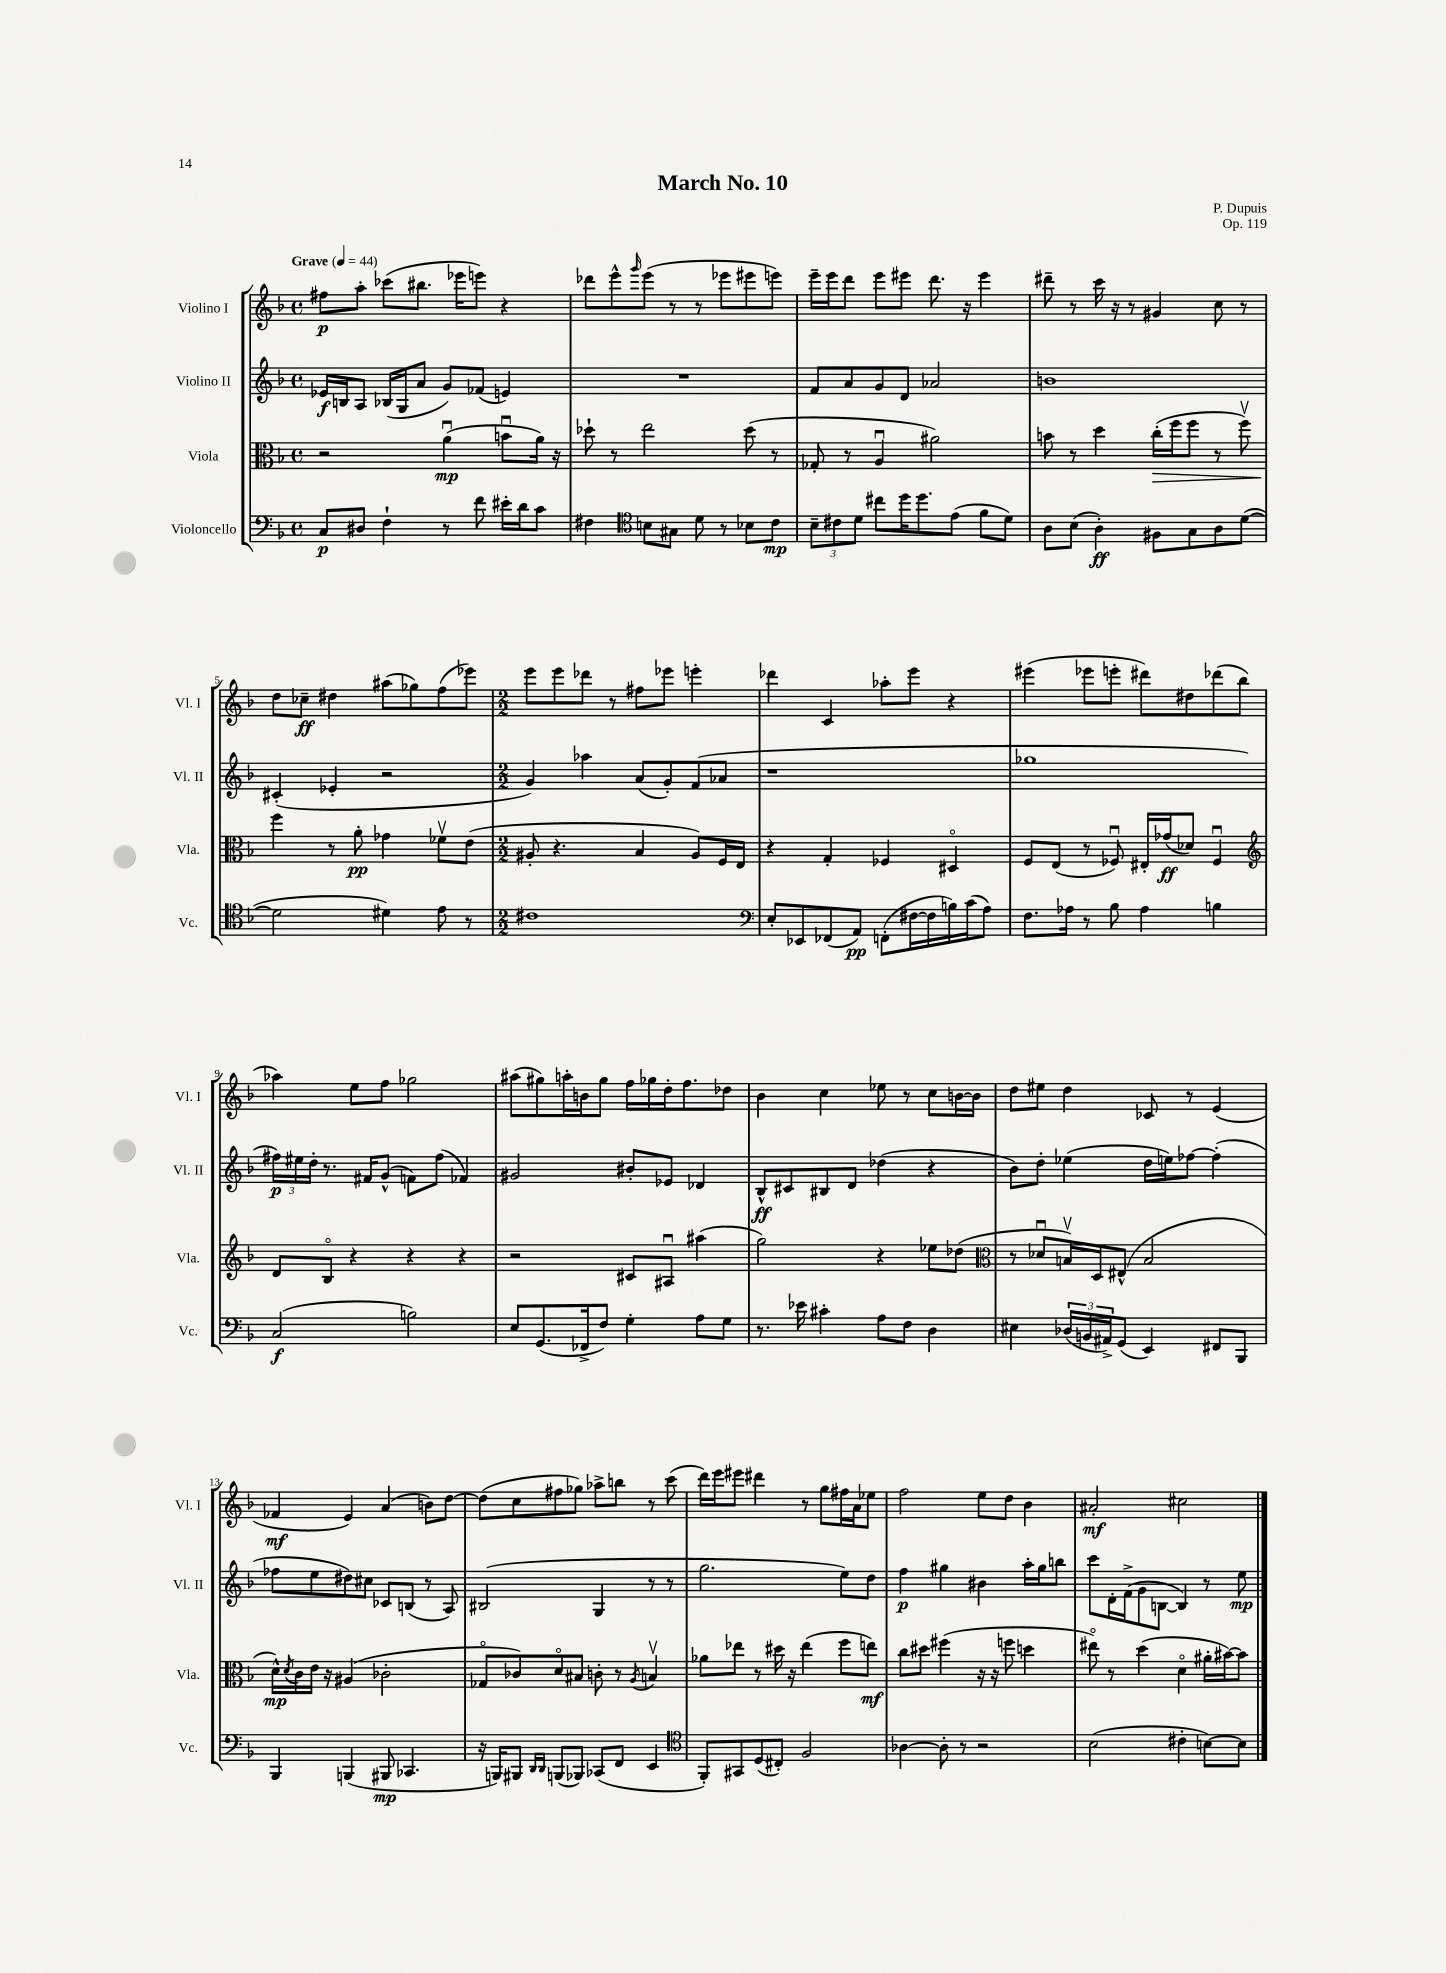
\header { title = "March No. 10" composer = "P. Dupuis" opus = "Op. 119" }
<<
\new StaffGroup <<
\new Staff = "s0" \with { instrumentName = "Violino I" shortInstrumentName = "Vl. I" } {
    \clef treble \key f \major \defaultTimeSignature \time 4/4 \tempo "Grave" 4 = 44
    fis''8\p a''8-. ces'''8( bis''8. ees'''16 e'''8) r4 |
    des'''8 e'''8-^ \grace { g'''16 } e'''8( r8 r8 ees'''8 eis'''8 e'''8) |
    e'''16-- e'''16 d'''8 e'''8 eis'''8 d'''8. r16 eis'''4 |
    dis'''8-- r8 c'''16 r16 r8 gis'4 c''8 r8 |
    d''8 ces''8--\ff dis''4 ais''8( ges''8) f''8( ees'''8) |
    \numericTimeSignature \time 2/2 e'''8 e'''8 des'''8 r8 fis''8 ees'''8 e'''4-. |
    des'''4 c'4 aes''8-. e'''8 r4 |
    eis'''4( ees'''8 e'''8-. dis'''8) dis''8 des'''8( bes''8 |
    aes''4) e''8 f''8 ges''2 |
    ais''8( gis''8) a''16-. b'16 gis''8 f''16 ges''16 d''16-. f''8. des''8 |
    bes'4 c''4 ees''8 r8 c''8 b'16~ b'16 |
    d''8 eis''8 d''4 ces'8 r8 e'4( |
    fes'4\mf e'4) a'4( b'8) d''8~ |
    d''8( c''8 fis''8 ges''8) aes''8-> b''8 r8 c'''8( |
    d'''16) e'''16 eis'''8 dis'''4 r8 g''8 fis''16 a'16 ees''8 |
    f''2 e''8 d''8 bes'4 |
    ais'2-.\mf cis''2 \bar "|." |
}
\new Staff = "s1" \with { instrumentName = "Violino II" shortInstrumentName = "Vl. II" } {
    \clef treble \key f \major \defaultTimeSignature \time 4/4
    ees'16\f b16 a8 bes16( g16 a'8 g'8) fes'8( e'4) |
    R1 |
    f'8 a'8 g'8 d'8 aes'2 |
    b'1 |
    cis'4-.( ees'4-. r2 |
    \numericTimeSignature \time 2/2 g'4) aes''4 a'8( g'8-.) f'8( aes'8 |
    r1 |
    ges''1 |
    \tuplet 3/2 { fis''16\p) eis''16 d''16-. } r8. fis'16 g'8-^( f'8) fis''8( fes'4) |
    gis'2 bis'8-. ees'8 des'4 |
    bes8-^\ff cis'8 bis8 d'8 des''4( r4 |
    bes'8) d''8-. ees''4( d''16 e''16) fes''8~ fes''4-.( |
    fes''8 e''8 dis''8) cis''8 ces'8 b8( r8 a8) |
    bis2( g4 r8 r8 |
    g''2. e''8) d''8 |
    f''4\p gis''4 bis'4 a''16-. gis''16 b''8 |
    c'''8 d'16-. f'16->( g'8 b8~ b4) r8 e''8\mp \bar "|." |
}
\new Staff = "s2" \with { instrumentName = "Viola" shortInstrumentName = "Vla." } {
    \clef alto \key f \major \defaultTimeSignature \time 4/4
    r2 a'4\downbow\mp( b'8\downbow a'16) r16 |
    des''8-! r8 e''2 des''8( r8 |
    ges8-. r8 a4\downbow ais'2) |
    b'8 r8 d''4 c''16-.\>( f''16 f''8 r8 f''8\upbow) |
    f''4\! r8 a'8-.\pp ges'4 fes'8\upbow e'8( |
    \numericTimeSignature \time 2/2 ais8-. r4. bes4 ais8) f16 e16 |
    r4 g4-. fes4 dis4\flageolet |
    f8 e8( r8 fes8\downbow) eis16-. ges'16\ff( des'8) fes4\downbow |
    \clef treble d'8 bes8\flageolet r4 r4 r4 |
    r2 cis'8 ais8\downbow ais''4( |
    g''2) r4 ees''8 des''8( |
    \clef alto r8 des'8\downbow b16\upbow) d16 eis8-^( b2 |
    d'16-^\mp) \acciaccatura { d'8 } c'16 e'16 r16 ais4( ces'2-. |
    ges8\flageolet ces'8) d'8\flageolet bis8 c'8-. r8 \acciaccatura { a8 } b4\upbow |
    aes'8 ees''8 r8 dis''16 r16 ees''4( f''8 e''8\mf) |
    c''8 dis''8 fis''4( r16 r16 f''8 d''4 |
    eis''8\flageolet) r8 d''4( d'4\flageolet ais'16-. bis'16~) bis'8 \bar "|." |
}
\new Staff = "s3" \with { instrumentName = "Violoncello" shortInstrumentName = "Vc." } {
    \clef bass \key f \major \defaultTimeSignature \time 4/4
    c8\p dis8 f4-! r8 f'8 eis'16-. d'16 c'8 |
    fis4 \clef tenor b8 gis8 d'8 r8 bes8 c'8\mp |
    \tuplet 3/2 { bes8-- cis'8 d'8 } cis''8 d''16 d''8. e'8( f'8 d'8) |
    a8 bes8( a4-.\ff) fis8 g8 a8 d'8~( |
    d'2 dis'4) e'8 r8 |
    \numericTimeSignature \time 2/2 cis'1 |
    \clef bass e8-. ees,8 fes,8( a,8\pp) f,8-.( fis16~ fis16 b16) c'16( a8) |
    f8. aes16 r8 bes8 aes4 b4 |
    c2\f( b2) |
    e8 g,8.( fes,16-> f8) g4-. a8 g8 |
    r8. ees'16 cis'4-. a8 f8 d4 |
    eis4 \tuplet 3/2 { des16( b,16 ais,16->) } g,8( e,4) fis,8 bes,,8 |
    bes,,4 b,,4( bis,,8\mp ces,4. |
    r16 b,,16) bis,,8 \grace { d,16 d,16 } b,,8( bes,,8) ces,8( f,8 e,4 |
    \clef tenor f,8-.) gis,8 d8( cis8-.) f2 |
    aes4~ aes8-. r8 r2 |
    bes2( cis'4-. b8~) b8 \bar "|." |
}
>>
>>
